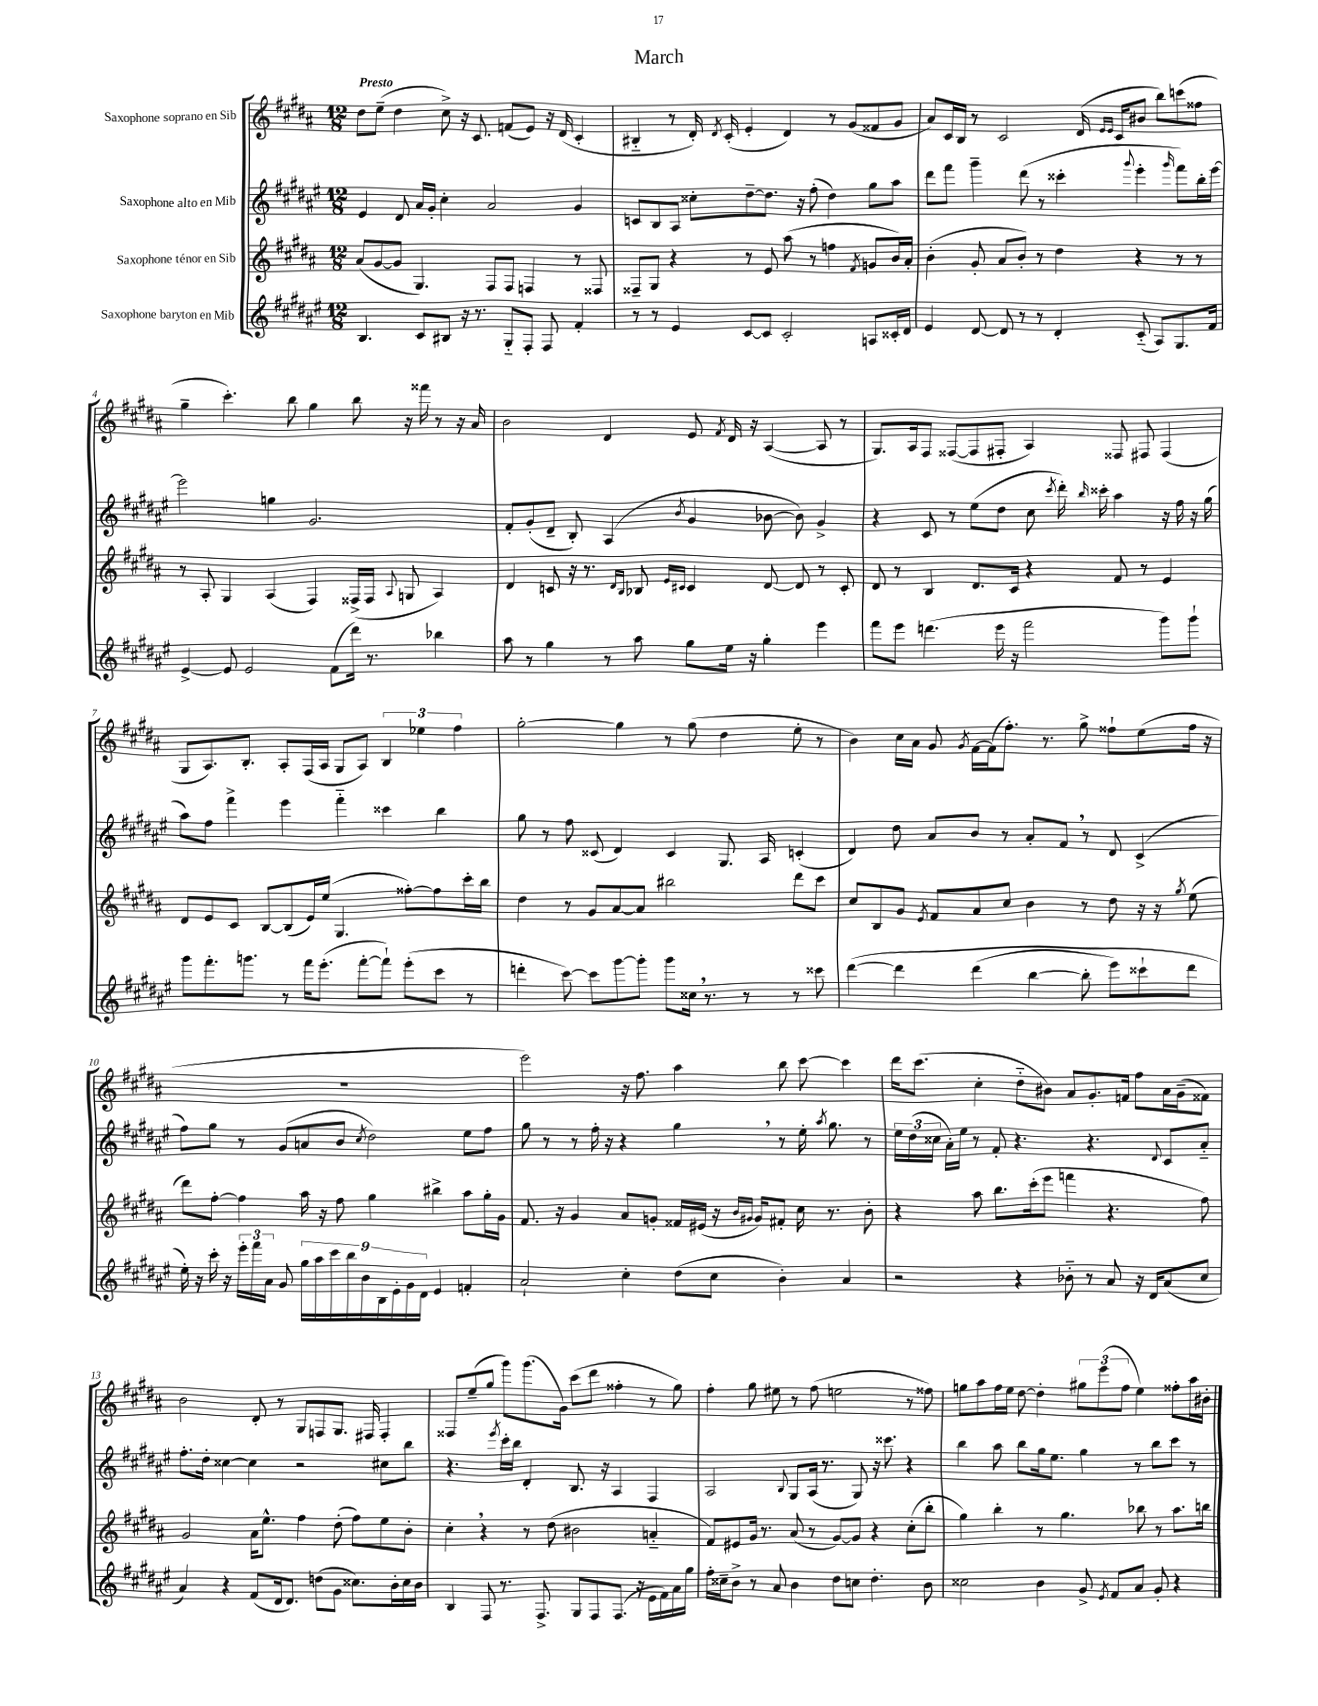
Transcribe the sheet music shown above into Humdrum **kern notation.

**kern	**kern	**kern	**kern
*staff4	*staff3	*staff2	*staff1
*clefG2	*clefG2	*clefG2	*clefG2
*k[f#c#g#d#a#e#]	*k[f#c#g#d#a#]	*k[f#c#g#d#a#e#]	*k[f#c#g#d#a#]
*M12/8	*M12/8	*M12/8	*M12/8
4.B	(8a#	4e#	8dd#
.	[8g#	.	(8ee~
.	8g#]	8d#	4dd#
8c#	4.G#)	16a#	.
.	.	16g#'	.
8B#	.	4cc#'	8cc#^)
16r	.	.	16r
8.r	.	.	8.c#
.	8F#	2a#	.
8G#'~	8F#	.	(8f
8F#'	4F	.	8e)
8F#	.	.	16r
.	.	.	(16d#
4f#'	8r	4g#	4c#'
.	8F##	.	.
=	=	=	=
8r	8F##~	8c	4B#'~
8r	8G#	8B	.
4e#	4r	8A#	8r
.	.	8cc##'	16d#')
.	.	.	8qd#
.	.	.	(16c#'
[8c#	8r	[8dd#~	4e'
8c#]	8e	8.dd#]	.
2c#'	(8aa#	.	4d#)
.	.	16r	.
.	8r	(8ff#'	.
.	4ff	4dd#)	8r
.	.	.	(8g#
.	8qf#	.	.
8A	8g	8gg#	8f##
16c##'	16b)	8aa#	8g#
16d#	16a#'	.	.
=	=	=	=
4e#	(4b'	8ddd#	8a#)
.	.	8fff#	16c#
.	.	.	16B
[8d#	8g#'	4ggg#~	8r
8d#]	8a#	.	2c#
8r	8b')	(8ddd#	.
8r	8r	8r	.
4d#'	4dd#	4ccc##'	.
.	.	.	(16d#
.	.	.	16qqe
.	.	.	16qqe
.	.	.	16c#
.	.	8qqggg#	.
(8c#'~	4r	4eee#'	8b#
8A#)	.	.	8bb)
.	.	16qqggg#	.
8.G#	8r	8fff#)	(8ccc
.	8r	16bb'	8ff##
16f#	.	[16eee#	.
=	=	=	=
[4e#^	8r	2eee#]	4gg#~
.	8A#'	.	.
8e#]	4G#	.	4.ccc#')
2e#	.	.	.
.	(4A#	4gg	.
.	.	.	8bb
.	4F#)	2.g#	4gg#
(8f#	.	.	.
16ddd#)	(16F##^	.	8bb
8.r	16F##	.	.
.	8qqA#	.	.
.	8G	.	16r
.	.	.	16fff##
4bb-	4A#)	.	8r
.	.	.	16r
.	.	.	16a#
=	=	=	=
8aa#	4d#	8f#'	2b
8r	.	(8g#'	.
4gg#	8c	8d#~	.
.	16r	8B')	.
.	8.r	.	.
8r	.	(4A#	4d#
.	16qqd#	.	.
.	16qqB	.	.
8aa#	8B-	.	.
.	16qqe	.	.
.	16qqc#	8qb	.
8gg#	4c#	4g#	8e
.	.	.	8qf#
16ee#	.	.	16d#
16r	.	.	16r
4gg#'	[8d#	[8b-	([4A#
.	8d#]	8b-])	.
4eee#	8r	4g#^	8A#]
.	8c#'	.	8r
=	=	=	=
8fff#	8d#	4r	8.G#)
8eee#	8r	.	.
.	.	.	16A#
(4.ddd	4B	8c#	8F#
.	.	8r	([8F##
.	8.d#	(8ee#	8F##]
16eee#	.	8dd#	8F#'
16r	16c#	.	.
2fff#	4r	8cc#	4A#)
.	.	8qccc#	.
.	.	16ddd#')	.
.	.	16qqbb	.
.	.	16ccc##'	.
.	8f#	4aa#	8F##
.	8r	.	8F#
8ggg#)	4e	16r	(4F#
.	.	16ff#	.
8ggg#`	.	16r	.
.	.	(16gg#	.
=	=	=	=
8ggg#	8d#	8aa#)	8G#
8.fff#'	8e	8ff#	8.A#)
.	8c#	4fff#^	.
8.ggg	.	.	8.B'
.	[8B	.	.
8r	(8B]	4eee#	8A#'
16fff#	16e)	.	(16F#
(8.eee#'	(16ee	.	16A#
.	4.G#	4fff#'~	8G#
[8fff#'	.	.	8A#)
8fff#`])	.	4ccc##	6B
(8eee#'	[8ff##')	.	.
.	.	.	6ee-
8ccc#	8ff##]	4bb	.
.	.	.	6ff#
8r	16ccc#'	.	.
.	16bb	.	.
=	=	=	=
4ddd'	4dd#	8gg#	[2gg#'
.	.	8r	.
[8ccc#)	8r	8ff#	.
8ccc#]	8g#	(8c##	.
[8ggg#	[8a#	4d#)	4gg#]
8ggg#']	8a#]	.	.
8ggg#	2bb#	4c##	8r
16cc##	.	.	(8gg#
8.r	.	.	.
.	.	8.G#	4dd#
8r	.	.	.
.	.	16A#	.
8r	8ddd#	(4c'	8ee'
8ccc##	8ccc#	.	8r
=	=	=	=
&([4ddd#	8cc#	4d#)	4b)
.	8B	.	.
4ddd#]	8g#	8dd#	16cc#
.	.	.	16a#
.	8qe	.	.
.	8f#	8a#	8g#
.	.	.	8qg#
(4ddd#	8a#	8b	[16f#
.	.	.	(16f#]
.	8cc#	8r	8.ff#')
[4bb	4b	8a#'	.
.	.	.	8.r
.	.	8f#	.
8bb']	8r	8r	8gg#^
8eee#)	8dd#	8d#	8ff##`
8ccc##`	16r	(4c#^	(8ee
.	16r	.	.
.	8qgg#	.	.
8ddd#	(8ee	.	16ff##
.	.	.	16r
=	=	=	=
16ee#'&)	8ddd#)	8ff#)	1.r
16r	.	.	.
16ccc#'	[8ff#'	8gg#	.
16r	.	.	.
24eee#'	4ff#]	8r	.
24fff#	.	.	.
24a#	.	.	.
8g#	.	(8g#	.
18gg#	16aa#	8a	.
18aa#	.	.	.
.	16r	.	.
18ccc#	.	.	.
.	8ff#	8b	.
18bb	.	.	.
18b	.	.	.
.	.	8qcc#	.
.	4gg#	2dd#)	.
18B	.	.	.
18e#'	.	.	.
18g#	.	.	.
18d#	.	.	.
4e#	4bb#^	.	.
4f'	8aa#	8ee#	.
.	16gg#'	8ff#	.
.	16g#	.	.
=	=	=	=
2a#`	8.f#	8gg#	2eee)
.	.	8r	.
.	16r	.	.
.	4g#	8r	.
.	.	16ff#'	.
.	.	16r	.
4cc#'	8a#	4r	16r
.	.	.	8.ff#
.	8g'	.	.
(8dd#	16f##	4gg#	4aa#
.	(16e#	.	.
8cc#	16r	.	.
.	16qqb	.	.
.	16qqg#	.	.
.	16g#)	.	.
4b')	8f#'	8r	8bb
.	16cc#	16ee#'	[8ccc#
.	.	8qaa#	.
.	8.r	8.gg#	.
4a#	.	.	4ccc#]
.	8b'	8r	.
=	=	=	=
2r	4r	24ee#	16ddd#
.	.	(24dd#	.
.	.	.	(8.ccc#
.	.	24cc##	.
.	.	16a#')	.
.	.	16ee#	.
.	8aa#	8r	4cc#'
.	8.bb	8f#'	.
4r	.	4.r	8dd#'~
.	(16ccc#'	.	.
.	8eee	.	8b#)
8b-'~	4fff	.	8a#
8r	.	4.r	8.g#'
8a#	4.r	.	.
.	.	.	16f
16r	.	.	8ff#
16d#	.	.	.
.	.	8qqd#	.
(8a#	.	8c#	16a#
.	.	.	(16g#~
8cc#	8ff#)	8a#'~	8f##)
=	=	=	=
4a#)	2g#	8.ff#'	2b
.	.	16dd#'	.
4r	.	[4cc##	.
(8f#	16a#	4cc##]	8d#'
.	8.ee^^	.	.
16d#	.	.	8r
8.d#)	.	.	.
.	4ff#	2r	8G#
(8dd	.	.	8F
8g#	(8dd#'	.	8.G#
8.cc##)	8ff#)	.	.
.	.	.	16F#
.	8ee	8cc#	4F#'
16b'	.	.	.
16cc##	8b'	8bb	.
16b	.	.	.
=	=	=	=
4B	4cc#'	4.r	8F##
.	.	.	(8ee~
8F#	4r	.	8gg#
.	.	8qeee#	.
8.r	.	16ccc#'	8ggg#)
.	.	16bb	.
.	8r	4d#'	(8.ggg#
8.F#^	.	.	.
.	(8dd#	.	.
.	.	.	16g#)
8G#	2b#	8.B	(8ccc#
8F#	.	.	8ddd#
.	.	16r	.
(8.F#	.	4A#	4ff##'
16r	.	.	.
16e#	4a'~	4F#	8r
16f#)	.	.	.
16a#	.	.	8gg#)
16gg#	.	.	.
=	=	=	=
16ff#'	8f#)	2A#	4ff#'
16cc##~	.	.	.
8b^	8e#	.	.
8r	16g#	.	8gg#
.	8.r	.	.
8a#	.	.	8ee#
.	.	8qqB	.
4b	(8a#	8G#	8r
.	8r	(16A#	(8ff#
.	.	8.r	.
8dd#	[8g#)	.	2ee
8cc	8g#]	8G#)	.
4.dd#'	4r	16r	.
.	.	8.ccc##	.
.	(8cc#'	4r	8r
8b	8bb'	.	8ff##)
=	=	=	=
2cc##	4gg#)	4bb	8gg
.	.	.	8aa#
.	4bb'	8aa#	16ff#
.	.	.	16ee
.	.	8bb	[8dd#
4b	8r	16gg#	4dd#']
.	.	8.ee#	.
.	4.gg#	.	.
8g#^	.	4gg#	12gg#
.	.	.	(12eee
8qe#	.	.	.
8f#	.	.	.
.	.	.	12ff#
8a#	8bb-	8r	4ee)
8g#'	8r	8bb	.
4r	8.aa#	8ccc#	8ff##'
.	.	8r	16aa#
.	16bb	.	16b#'
==	==	==	==
*-	*-	*-	*-
